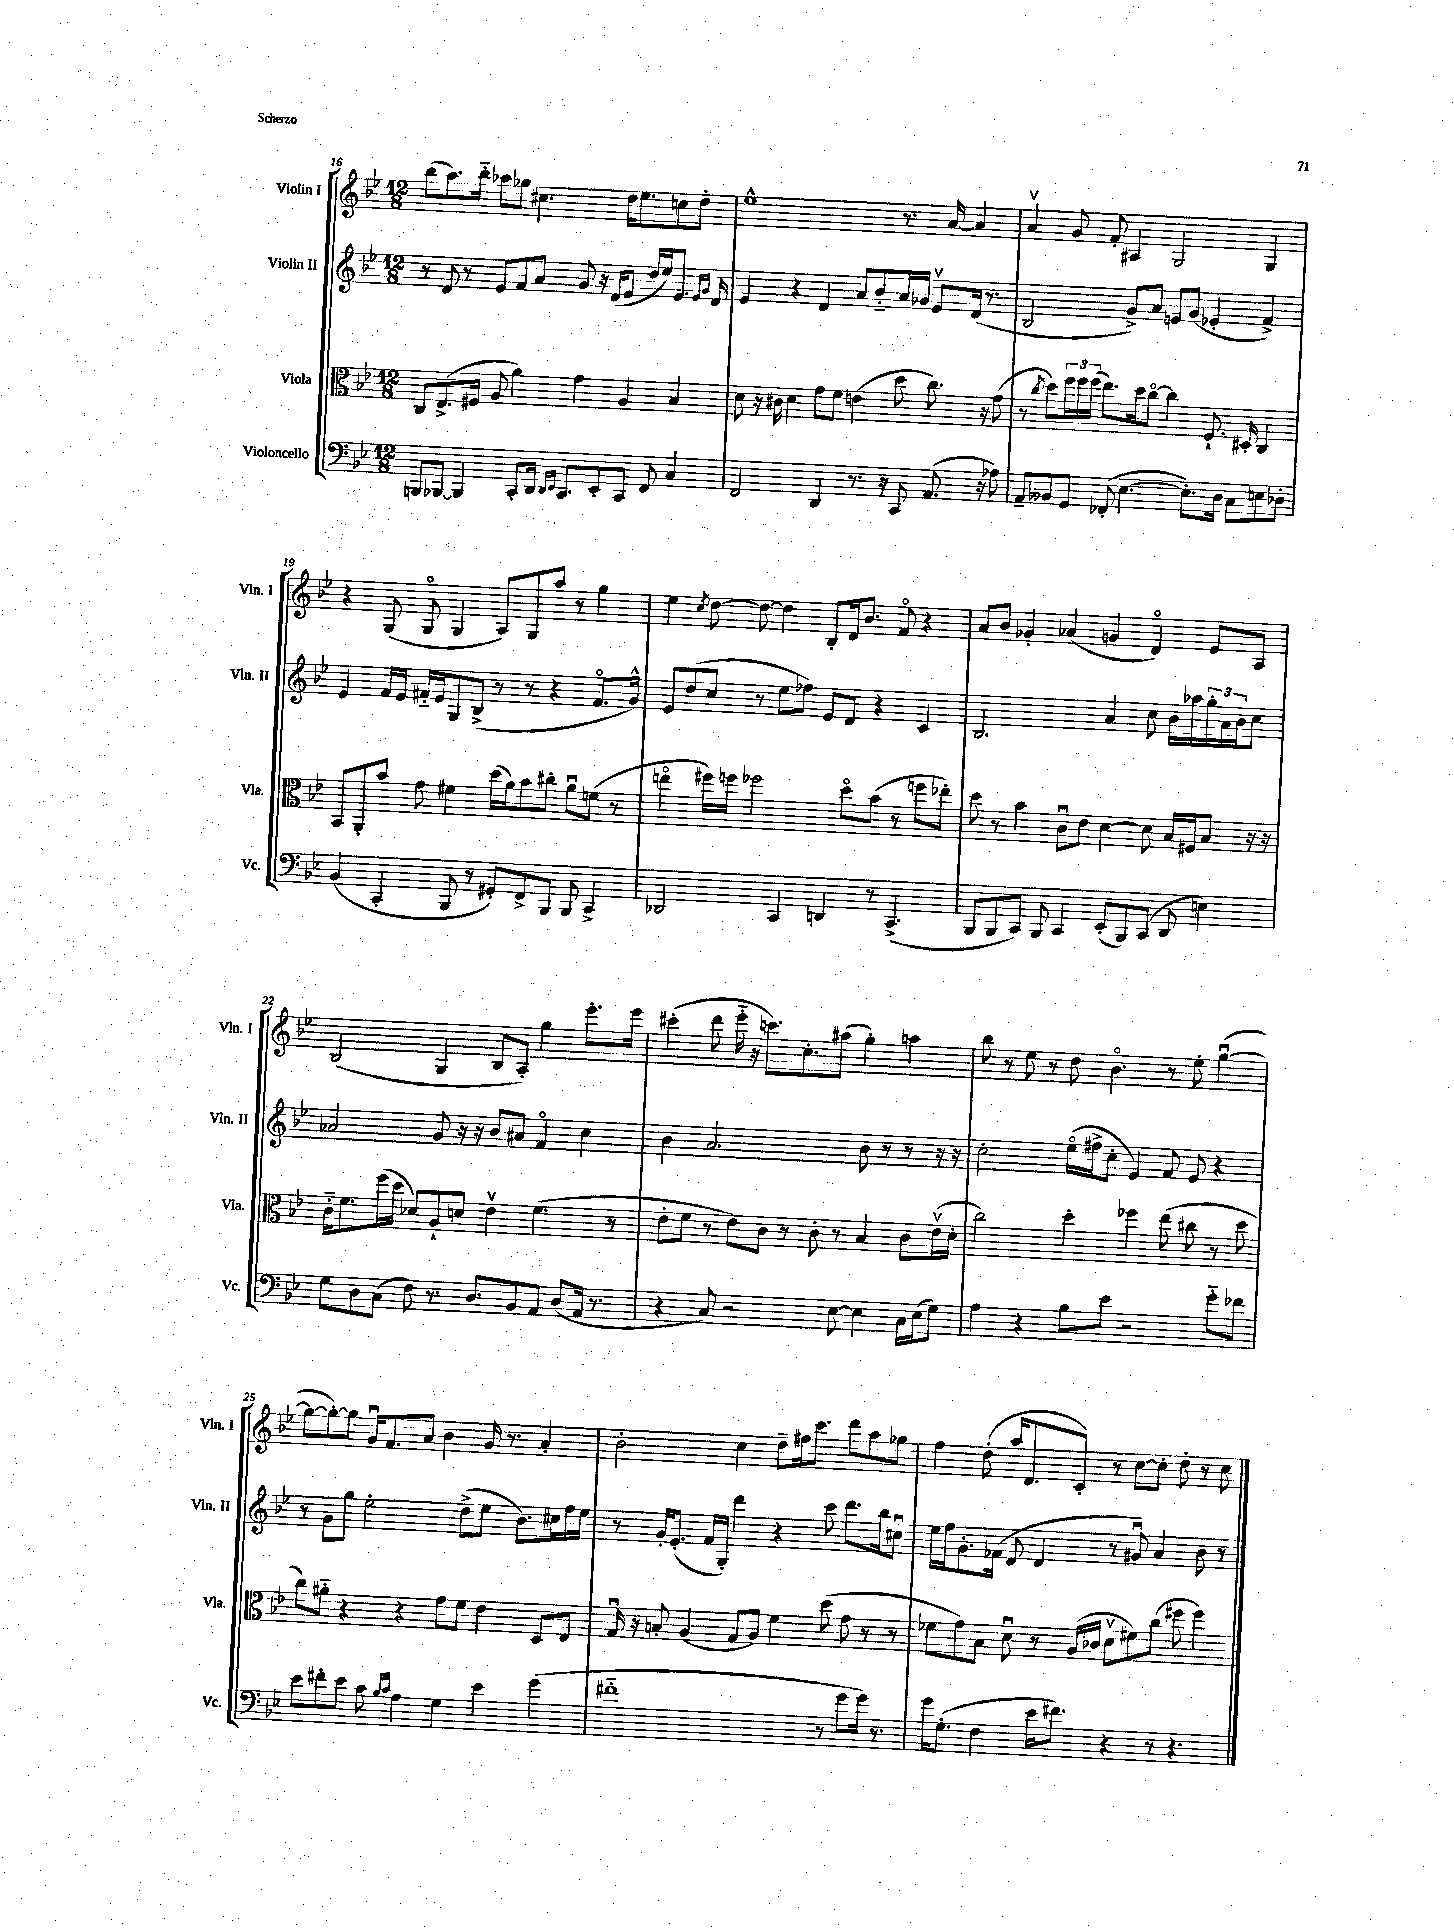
<<
\new StaffGroup <<
\new Staff = "s0" \with { instrumentName = "Violin I" shortInstrumentName = "Vln. I" } {
    \clef treble \key bes \major \numericTimeSignature \time 12/8
    bes''8( a''8.) bes''16-_ aes''8 ges''8 cis''4. d''16 ees''8. c''8 d''8-. |
    ees''1-^ r8. a'16~ a'4 |
    a'4\upbow g'8 f'8-. ais4 g2 g4 |
    r4 g8( g8\flageolet g4 a8) g8 a''8 r8 g''4 |
    ees''4 \acciaccatura { c''8 } d''8~ d''8~ d''4 bes8-. d'16 bes'8. f'8\flageolet r4 |
    a'8 bes'8 ges'4-. aes'4( g'4 d'4\flageolet) ees'8 a8 |
    bes2( g4 bes8 a8-.) g''4 ees'''8.-. ees'''16 |
    cis'''4-.( d'''8 ees'''16-_ r16 c'''8.) c''8.-. ais''8( g''4-.) a''4 |
    bes''8 r8 ees''8 r8 d''8 bes'4.\flageolet r8 ees''8-. g''4~\downbow( |
    g''8~ g''8~-.) g''8 g'16\downbow f'8. a'8 bes'4 g'16 r8. a'4-. |
    bes'2-. c''4 d''8-- fis''16 c'''8. d'''8 a''8 ges''8 |
    f''4 d''8-.( a''16 d'8. c'8-.) r8 c''8~ c''8-. d''8-. r8 c''8 \bar "|." |
}
\new Staff = "s1" \with { instrumentName = "Violin II" shortInstrumentName = "Vln. II" } {
    \clef treble \key bes \major \numericTimeSignature \time 12/8
    r8 d'8 r8 ees'8 f'8 a'8 g'8 r16 d'16( ees'8 d''16 ees''16) ees'8. \grace { ees'16 g'16 } d'16 |
    ees'4 r4 d'4 a'8 bes'8-_ a'16 ges'16 ees'8\upbow d'16( r8. |
    bes2 g'8->) a'8 e'8 g'8( ees'4-. f'4->) |
    ees'4 f'16 ees'16 fis'16-_ ees'16 g8 bes8->( r8 r8 r4 fis'8.\flageolet g'16-^) |
    ees'8 d''8( c''8 r8 ees''8 fes''8) ees'8 d'8 r4 c'4 |
    bes2. a'4 c''8 bes'16 aes''16 \tuplet 3/2 { g''16-. a'16 bes'16 } c''8 |
    aes'2 g'8 r16 r16 bes'8 ais'8 f'4\flageolet c''4 |
    bes'4 a'2. bes'8 r8 r8 r16 r16 |
    c''2-. ees''16\flageolet( fis''16-> c''8-. ees'4) f'8 ees'8 r4 |
    r8 g'8 g''8 ees''2-. d''8->( ees''8 bes'8.) cis''16 f''16 ees''16 |
    r8 g'16-. ees'8.-.( f'16 g16-.) d'''4 r4 c'''8 d'''8. bes''16 cis''8\downbow |
    ees''16 f''16 g'8.-. fes'16( d'8 d'4 r8 gis'8\downbow) a'4 bes'8 r8 \bar "|." |
}
\new Staff = "s2" \with { instrumentName = "Viola" shortInstrumentName = "Vla." } {
    \clef alto \key bes \major \numericTimeSignature \time 12/8
    c8 ees8.->( fis16 a8 a'4) g'4 a4 bes4 |
    d'8 r16 cis'16 d'4 g'8 f'8 e'4( d''8 c''8.) r16 g'8( |
    r8 \acciaccatura { c''8 } d''8) \tuplet 3/2 { f''16 f''16 f''16( } ees''8.) d''16 c''8~\flageolet c''4 f8.-! dis16-. c4 |
    bes,8 a,8-. bes'8 g'8 fis'4 d''16( a'16) bes'8 cis''8-. a'8\downbow f'8( r8 |
    e''4\flageolet fis''16) f''16 fes''2 d''8\flageolet bes'8( r8 f''8 ees''8-.) |
    d''8 r8 bes'4 c'8\downbow ees'8 d'4~ d'8 bes16 fis16 bes8 r16 r16 |
    c'16-_ f'8. f''16( d''16 des'8) a8-! d'8 ees'4\upbow f'4.( r8 |
    ees'8-. f'8 r8 ees'8) c'8 r8 c'8-. r8 bes4 c'8 ees'16\upbow( d'16-. |
    c''2) d''4-. fes''4 ees''8( cis''8 r8 d''8 |
    c''8) ais'8-_ r4 r4 g'8 f'8 ees'4 d8 ees8 |
    g16\downbow r16 b8-. a4( g8 a8) f'4 d''8( g'8 r8 r8 |
    fes'8 g'8) bes8 d'8\downbow r8 a16( ces'16 d'8\upbow fis'8) c''8( fis''8 fis''4) \bar "|." |
}
\new Staff = "s3" \with { instrumentName = "Violoncello" shortInstrumentName = "Vc." } {
    \clef bass \key bes \major \numericTimeSignature \time 12/8
    b,,8 bes,,8~ bes,,4 c,8-. d,16 \grace { d,16 ees,16 } c,8. ees,8-. c,8 f,8 c4 |
    f,2 d,4 r8. r16 c,8 a,8.( r16 aes8) |
    a,8-- beses,8 g,8 fes,8-.( ees4.~ ees8.-.) d16 c8 e8 des8-. |
    bes,4( c,4-. bes,,8 r8 gis,8-.) f,8-> bes,,8 bes,,8 c,4-> |
    des,2 c,4 d,4 r8 c,4.->( |
    bes,,8 bes,,8 c,8) bes,,8 c,4 ees,8-.( bes,,8) c,8( d,8 e4) |
    g8 d8 c8( f8) r8. d8. bes,8 a,8 d8( a,16 r8. |
    r4 c8) r2 ees8~ ees4 c16 ees16( g8) |
    a4 r4 bes8 ees'8 r2 g'8-_ fes'8 |
    ees'8 fis'8-. ees'8 c'8 \grace { bes16 c'16 } a4 g4 ees'4 g'4( |
    fis'1-_ r8 g'8 g'16) r8. |
    g'16 g8.-.( f4 ees'16 fis'8.) r4 r8 r4. \bar "|." |
}
>>
>>
\layout { \context { \Score currentBarNumber = #16 } }
